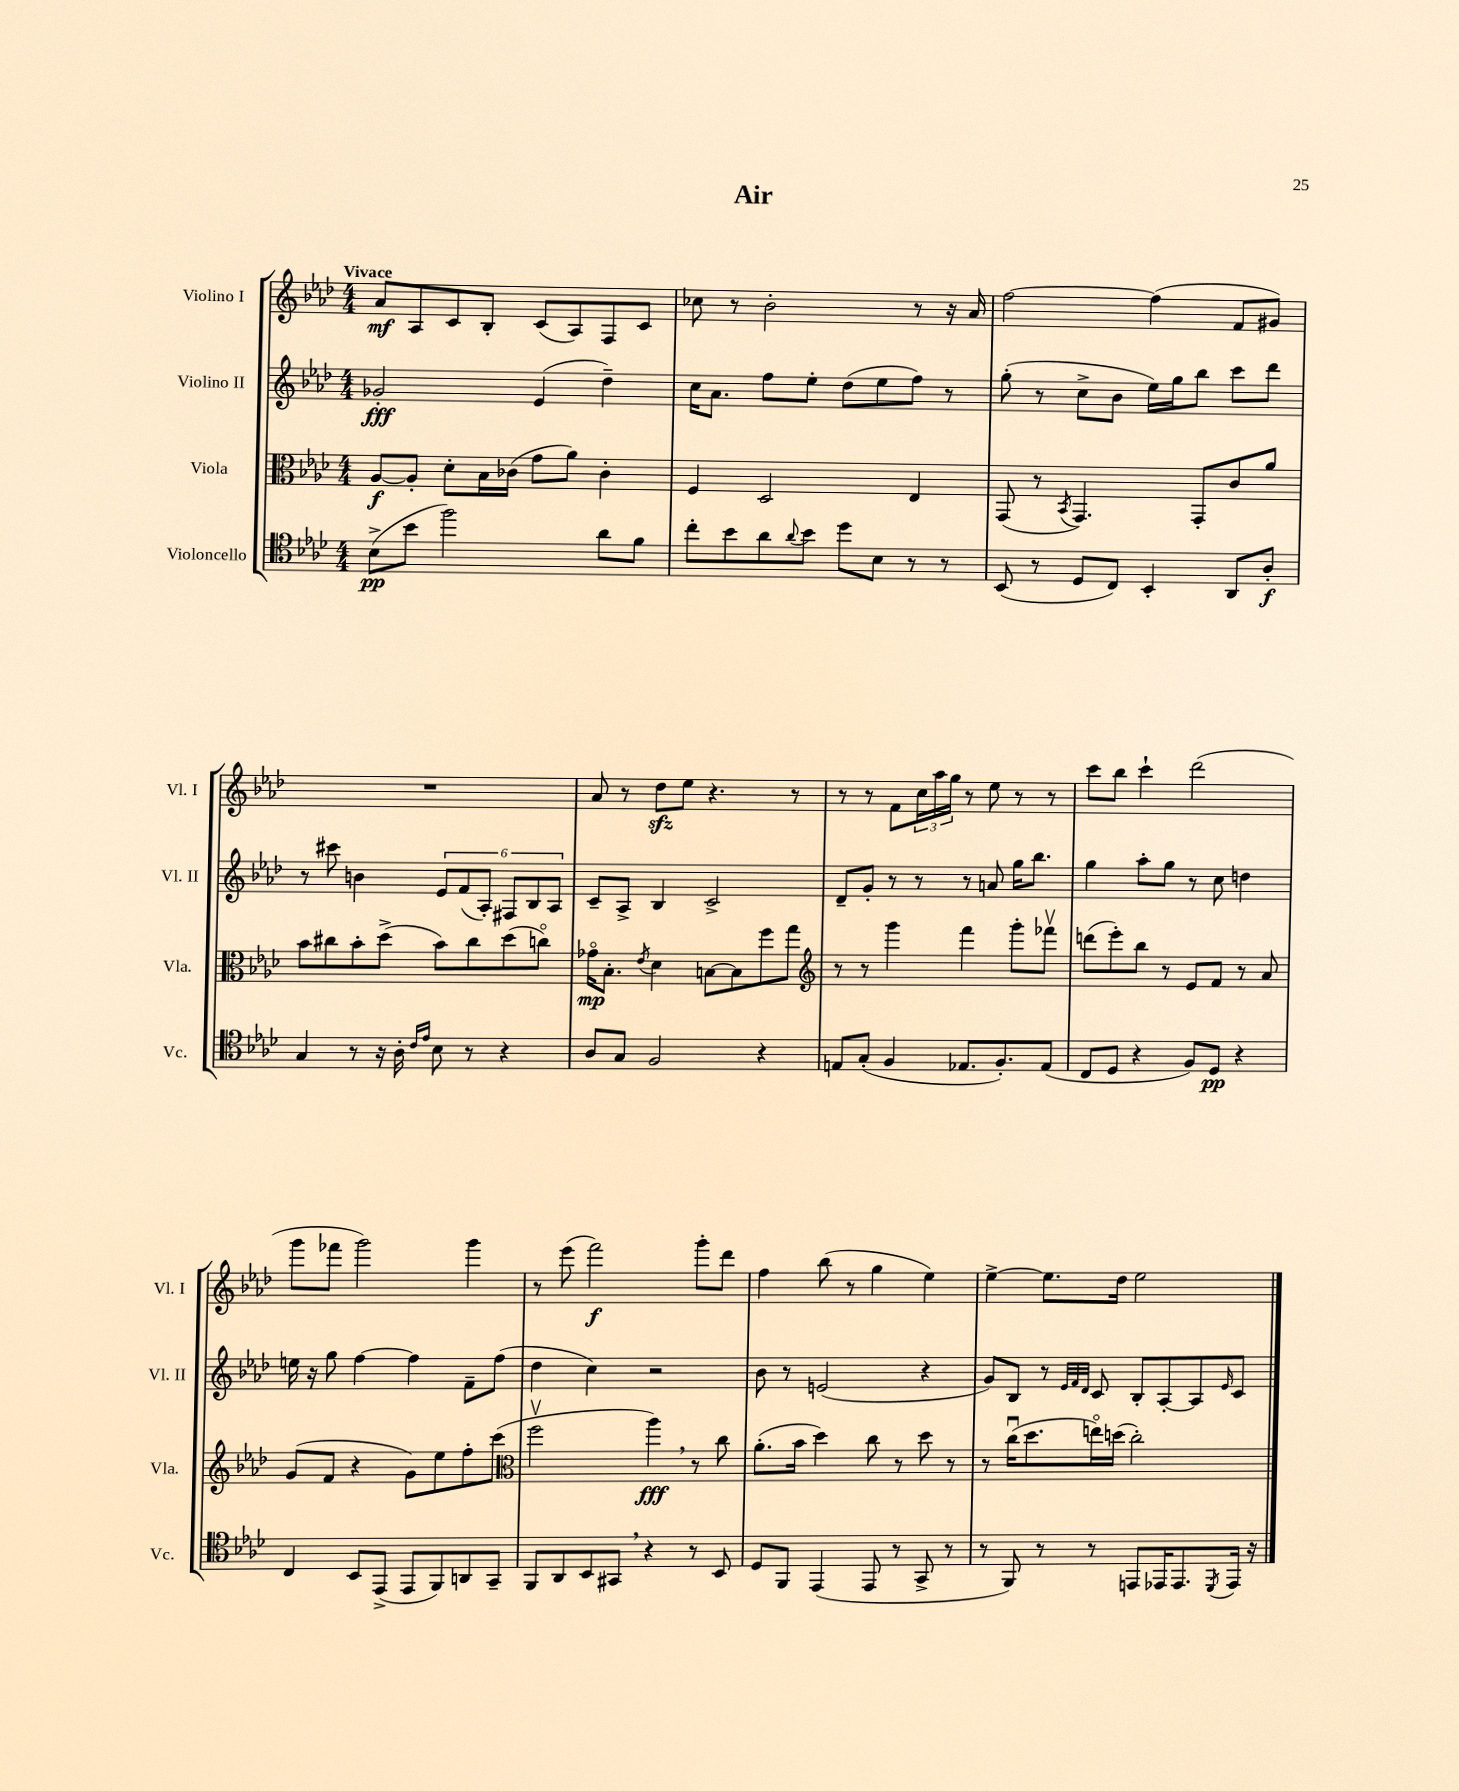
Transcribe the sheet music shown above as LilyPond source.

\header { title = "Air" }
<<
\new StaffGroup <<
\new Staff = "s0" \with { instrumentName = "Violino I" shortInstrumentName = "Vl. I" } {
    \clef treble \key aes \major \numericTimeSignature \time 4/4 \tempo "Vivace"
    aes'8\mf aes8 c'8 bes8-. c'8( aes8) f8 c'8 |
    ces''8 r8 bes'2-. r8 r16 aes'16 |
    f''2~ f''4( f'8 gis'8) |
    R1 |
    aes'8 r8 des''8\sfz ees''8 r4. r8 |
    r8 r8 f'8 \tuplet 3/2 { c''16 aes''16 g''16 } r8 ees''8 r8 r8 |
    c'''8 bes''8 c'''4-! des'''2( |
    g'''8 fes'''8 g'''2) g'''4 |
    r8 ees'''8( f'''2\f) g'''8-. des'''8 |
    f''4 bes''8( r8 g''4 ees''4) |
    ees''4~-> ees''8. des''16 ees''2 \bar "|." |
}
\new Staff = "s1" \with { instrumentName = "Violino II" shortInstrumentName = "Vl. II" } {
    \clef treble \key aes \major \numericTimeSignature \time 4/4
    ges'2-.\fff ees'4( des''4--) |
    c''16 aes'8. f''8 ees''8-. des''8( ees''8 f''8) r8 |
    g''8-.( r8 c''8-> bes'8 ees''16) g''16 bes''8 c'''8 des'''8 |
    r8 cis'''8 b'4 \tuplet 6/4 { ees'8 f'8( aes8-.) fis8 bes8 aes8 } |
    c'8-- aes8-> bes4 c'2-> |
    des'8-- g'8-. r8 r8 r8 a'8 g''16 bes''8. |
    g''4 aes''8-. g''8 r8 c''8 d''4 |
    e''16 r16 g''8 f''4~ f''4 f'8-- f''8( |
    des''4 c''4) r2 |
    bes'8 r8 e'2( r4 |
    g'8) bes8 r8 \grace { ees'32 f'32 des'32 } c'8 bes8-. aes8~-. aes8 \grace { ees'16 } c'8 \bar "|." |
}
\new Staff = "s2" \with { instrumentName = "Viola" shortInstrumentName = "Vla." } {
    \clef alto \key aes \major \numericTimeSignature \time 4/4
    aes8~\f aes8-. des'8-. bes16 ces'16( g'8 aes'8) ces'4-. |
    f4 des2 ees4 |
    g,8( r8 \acciaccatura { bes,8 } g,4.) g,8-. c'8 aes'8 |
    bes'8 cis''8 bes'8-. des''8->( bes'8) cis''8 des''8( c''8\flageolet) |
    ges'16\flageolet\mp bes8.-. \acciaccatura { ees'8 } des'4 b8~ b8 f''8 g''8 |
    \clef treble r8 r8 g'''4 f'''4 g'''8-. fes'''8\upbow |
    d'''8( ees'''8-.) bes''8 r8 ees'8 f'8 r8 aes'8 |
    g'8( f'8 r4 g'8) ees''8 f''8-. c'''8( |
    \clef alto f''2\upbow aes''4\fff) \breathe r8 c''8 |
    aes'8.-.( bes'16 des''4) c''8 r8 des''8 r8 |
    r8 c''16\downbow( des''8. e''16\flageolet) d''16( c''2-.) \bar "|." |
}
\new Staff = "s3" \with { instrumentName = "Violoncello" shortInstrumentName = "Vc." } {
    \clef tenor \key aes \major \numericTimeSignature \time 4/4
    bes8->\pp( bes'8 f''2) aes'8 f'8 |
    c''8-. bes'8 aes'8 \appoggiatura { aes'8 } bes'8 des''8 bes8 r8 r8 |
    bes,8( r8 des8 c8) bes,4-. aes,8 aes8-.\f |
    g4 r8 r16 aes16-. \grace { c'16 ees'16 } bes8 r8 r4 |
    aes8 g8 f2 r4 |
    e8 g8-.( f4 ees8. f8.-.) ees8( |
    c8 des8 r4 f8) des8\pp r4 |
    c4 bes,8 ees,8->( ees,8 f,8) a,8 g,8-- |
    f,8 aes,8 bes,8 gis,8 \breathe r4 r8 bes,8 |
    des8 f,8 ees,4( ees,8 r8 g,8-> r8 |
    r8 f,8) r8 r8 e,8 ees,16 ees,8. \acciaccatura { des,8 } ees,16 r16 \bar "|." |
}
>>
>>
\layout { \context { \Score \remove "Bar_number_engraver" } }
